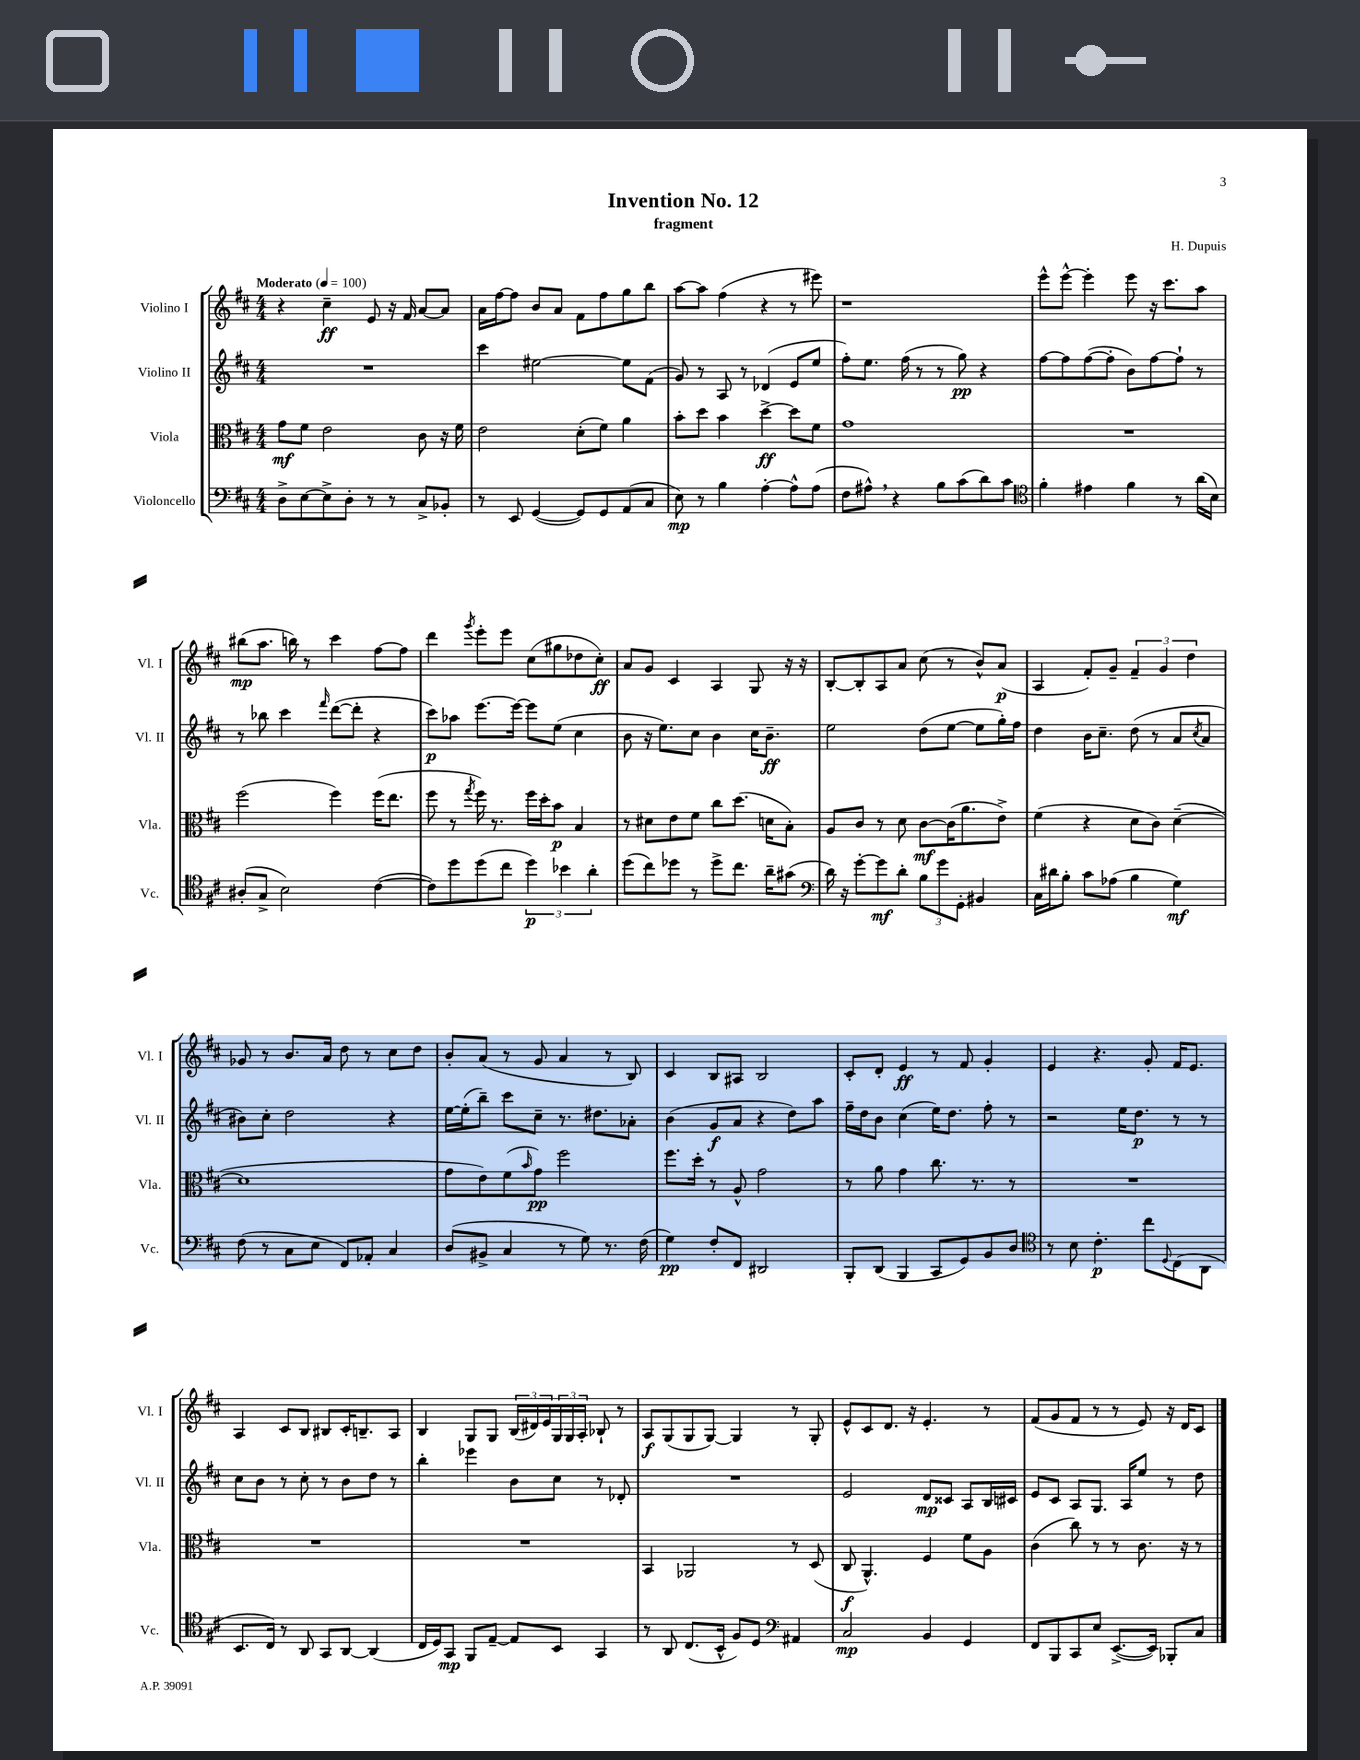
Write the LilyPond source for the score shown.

\header { title = "Invention No. 12" composer = "H. Dupuis" subtitle = "fragment" }
<<
\new StaffGroup <<
\new Staff = "s0" \with { instrumentName = "Violino I" shortInstrumentName = "Vl. I" } {
    \clef treble \key d \major \numericTimeSignature \time 4/4 \tempo "Moderato" 4 = 100
    r4 cis''4--\ff e'8 r16 fis'16 a'8~ a'8 |
    a'16 fis''16~ fis''8 b'8 a'8 fis'8 fis''8 g''8 b''8 |
    a''8~ a''8 fis''4( r4 r8 eis'''8) |
    r1 |
    e'''8-^ e'''8~-^ e'''4-. e'''8 r16 cis'''8. a''8 |
    bis''8\mp( a''8. b''16) r8 cis'''4 fis''8~ fis''8 |
    d'''4 \acciaccatura { g'''8 } e'''8-. e'''8 cis''8( gis''8 des''8 cis''8-.\ff) |
    a'8 g'8 cis'4 a4 g8 r16 r16 |
    b8~-. b8-. a8 a'8 cis''8( r8 b'8-^) a'8\p( |
    a4 fis'8-.) g'8-- \tuplet 3/2 { fis'4-- g'4 d''4 } |
    ges'8 r8 b'8. a'16 d''8 r8 cis''8 d''8 |
    b'8-. a'8( r8 g'8 a'4 r8 b8) |
    cis'4 b8 ais8 b2 |
    cis'8-. d'8-. e'4\ff r8 fis'8 g'4-. |
    e'4 r4. g'8-. fis'16 e'8. |
    a4 cis'8 b8 bis8 cis'16-. b8.-- a8 |
    b4 g8 g8 \tuplet 3/2 { b16( dis'16) e'16 } \tuplet 3/2 { g16 g16 a16-. } bes8-! r8 |
    a8\f g8( g8 g8~) g4 r8 g8-. |
    e'8-^ cis'8 d'8. r16 e'4.-. r8 |
    fis'8( g'8 fis'8 r8 r8 e'8) r16 d'16 cis'8 \bar "|." |
}
\new Staff = "s1" \with { instrumentName = "Violino II" shortInstrumentName = "Vl. II" } {
    \clef treble \key d \major \numericTimeSignature \time 4/4
    R1 |
    cis'''4 eis''2~ eis''8 fis'8( |
    g'8) r8 a8 r8 des'4( e'8 e''8 |
    fis''8-.) e''8. fis''16( r8 r8 g''8\pp) r4 |
    fis''8~ fis''8 fis''8~( fis''8-. b'8) fis''8~ fis''8-! r8 |
    r8 bes''8 cis'''4 \grace { fis'''16 } d'''8~( d'''8-. r4 |
    cis'''8\p) aes''8 e'''8.~ e'''16~ e'''8 e''8( cis''4 |
    b'8 r16 e''8.) cis''8 b'4 cis''16 b'8.--\ff |
    e''2 d''8( e''8~ e''8 g''16-.) fis''16 |
    d''4 b'16 cis''8.-- d''8( r8 a'8 \acciaccatura { cis''8 } a'8 |
    bis'8) cis''8-. d''2 r4 |
    e''16~ e''16-.( b''8--) cis'''8 cis''8-- r8. dis''8. aes'8-. |
    b'4( g'8\f a'8 r4 d''8) a''8 |
    fis''16-- d''16 b'8 cis''4( e''16) d''8. fis''8-. r8 |
    r2 e''16 d''8.\p r8 r8 |
    cis''8 b'8 r8 cis''8-. r8 b'8 d''8 r8 |
    b''4-. ees'''4 b'8 cis''8 r8 des'8-. |
    R1 |
    e'2 d'8\mp cisis'8 a8 b16 cis'16 |
    e'8 cis'8 a8 g8. a16 e''8 r8 d''8 \bar "|." |
}
\new Staff = "s2" \with { instrumentName = "Viola" shortInstrumentName = "Vla." } {
    \clef alto \key d \major \numericTimeSignature \time 4/4
    g'8\mf fis'8 e'2 cis'8 r16 fis'16 |
    e'2 d'8-.( fis'8) a'4 |
    b'8-. d''8 b'4 d''4~->\ff d''8 fis'8 |
    g'1 |
    R1 |
    fis''2( fis''4) fis''16( e''8. |
    fis''8 r8 \acciaccatura { g''8 } fis''16) r8. fis''16 d''16-. b'8\p b4 |
    r8 dis'8 e'8 fis'8 cis''8 d''8.( d'16 b8-.) |
    a8 cis'8 r8 d'8 cis'8~\mf cis'16( a'8. e'8->) |
    fis'4( r4 d'8 cis'8) d'4~--( |
    d'1 |
    g'8 e'8) fis'8( \grace { b'16 } g'8\pp) fis''2 |
    fis''8. d''16-. r8 a8-^ g'2 |
    r8 a'8 g'4 cis''8. r8. r8 |
    R1 |
    R1 |
    R1 |
    b,4 aes,2 r8 d8( |
    cis8\f a,4.-^) fis4 fis'8 a8 |
    cis'4( cis''8) r8 r8 cis'8. r16 r8 \bar "|." |
}
\new Staff = "s3" \with { instrumentName = "Violoncello" shortInstrumentName = "Vc." } {
    \clef bass \key d \major \numericTimeSignature \time 4/4
    d8-> e8~ e8-> d8-. r8 r8 cis8-> bes,8-. |
    r8 e,8 g,4~( g,8) g,8 a,8( cis8 |
    e8\mp) r8 b4 a4~-. a8-^ a8( |
    fis8 ais8-^) \breathe r4 b8 cis'8( d'8) cis'8 |
    \clef tenor fis'4-. eis'4 fis'4 r8 a'16( b16) |
    ais8-.( g8-> b2) cis'4~( |
    cis'8) d''8 d''8( cis''8 \tuplet 3/2 { d''4\p) bes'4 a'4-. } |
    d''8( cis''8) des''8 r8 des''8-> cis''8. a'16-- gis'8( |
    \clef bass d'16) r16 g'8~-. g'8\mf d'8-. \tuplet 3/2 { b8 g'8 g,8-. } bis,4 |
    cis16 dis'16 b8-. cis'8 aes8( b4 g4\mf) |
    fis8( r8 cis8 e8 fis,8) aes,8-. cis4 |
    d8( bis,8-> cis4 r8 g8) r8. fis16( |
    g4\pp) fis8-. fis,8 dis,2 |
    b,,8-. d,8( b,,4 cis,8 g,8) b,8 d8 |
    \clef tenor r8 b8 cis'4.-.\p cis''8 \appoggiatura { d8 } cis8( a,8 |
    b,8. cis16) r8 a,8 g,8 a,8~ a,4( |
    cis16 d16) g,8\mp fis,8 e8~-- e8 b,8 g,4 |
    r8 a,8 cis8.( b,16-^ fis8) d8 \clef bass ais,4 |
    cis2\mp b,4 g,4 |
    fis,8 b,,8 cis,8 e8 e,8.~->( e,16) bes,,8-. cis8 \bar "|." |
}
>>
>>
\layout { \context { \Score \remove "Bar_number_engraver" } }
